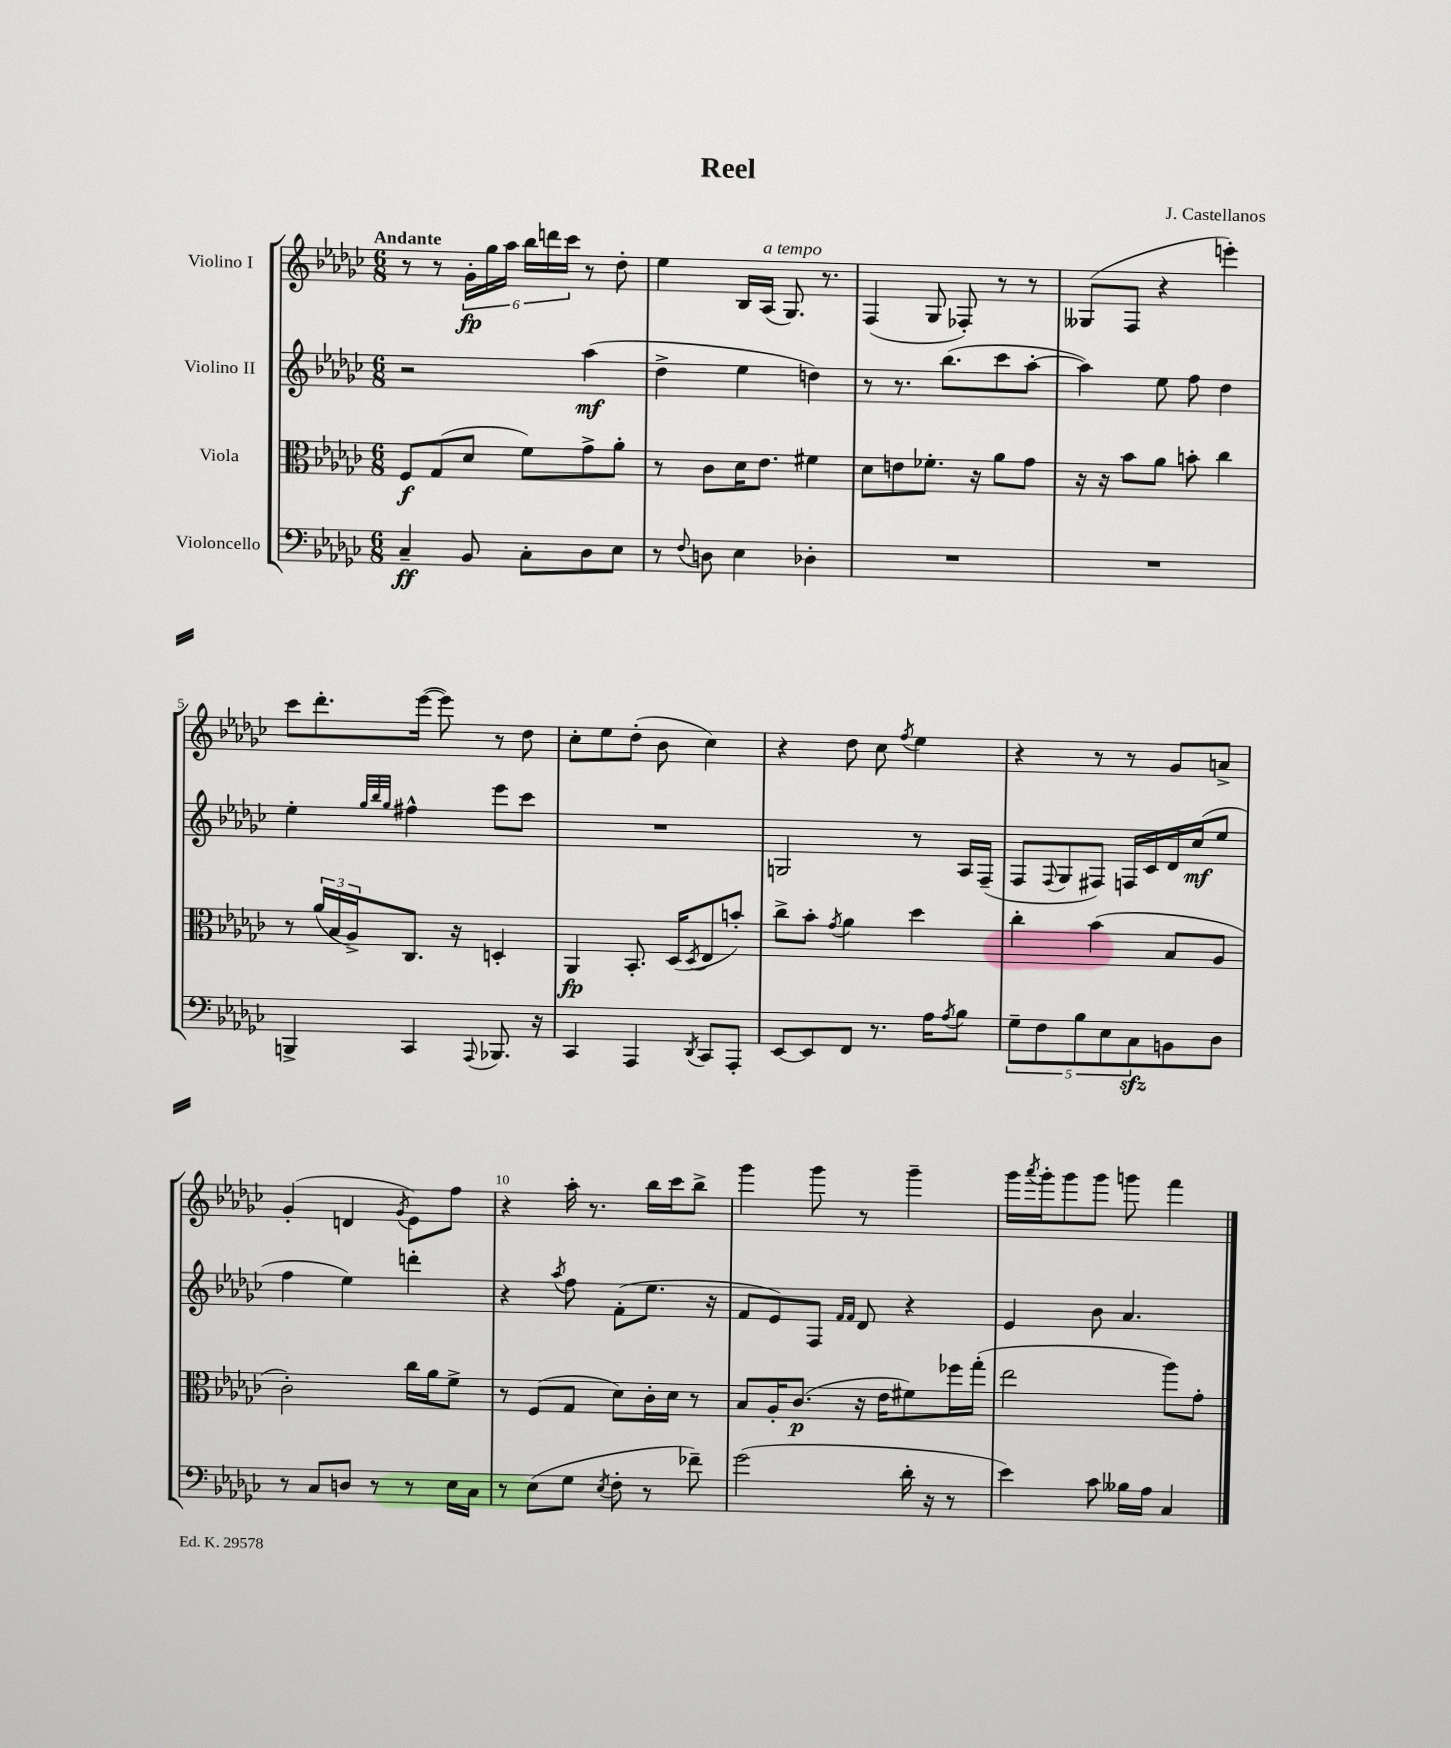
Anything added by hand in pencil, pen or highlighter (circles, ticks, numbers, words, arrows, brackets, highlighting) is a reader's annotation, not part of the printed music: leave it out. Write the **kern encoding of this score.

**kern	**dynam	**kern	**dynam	**kern	**dynam	**kern	**dynam
*part4	*part4	*part3	*part3	*part2	*part2	*part1	*part1
*staff4	*staff4	*staff3	*staff3	*staff2	*staff2	*staff1	*staff1
*I"Violoncello	*	*I"Viola	*	*I"Violino II	*	*I"Violino I	*
*clefF4	*	*clefC3	*	*clefG2	*	*clefG2	*
*k[b-e-a-d-g-c-]	*	*k[b-e-a-d-g-c-]	*	*k[b-e-a-d-g-c-]	*	*k[b-e-a-d-g-c-]	*
*M6/8	*	*M6/8	*	*M6/8	*	*M6/8	*
=1	=1	=1	=1	=1	=1	=1	=1
!	!	!	!	!	!	!LO:TX:a:B:t=Andante	!
4C-~/	ff	8F/L	f	2r	.	8r	.
.	.	(8G-/	.	.	.	8r	.
8BB-/	.	8d-/J	.	.	.	24g-'\LL	fp
.	.	.	.	.	.	24gg-\	.
.	.	.	.	.	.	24aa-\JJ	.
8C-'\L	.	8f\L)	.	.	.	24bb-\LL	.
.	.	.	.	.	.	24dddn\	.
.	.	.	.	.	.	24ccc-\JJ	.
8D-\	.	8g-^\	.	(4aa-\	mf	8r	.
8E-\J	.	8a-'\J	.	.	.	8dd-'\	.
=2	=2	=2	=2	=2	=2	=2	=2
8r	.	8r	.	4dd-^\	.	4ee-\	.
8qqF/	.	.	.	.	.	.	.
8Dn\	.	8c-\L	.	.	.	.	.
4E-\	.	16d-\K	.	4ee-\	.	16B-/LL	.
!	!	!	!	!	!	!LO:TX:a:i:t=a tempo	!
.	.	8.e-\J	.	.	.	(16A-/JJ	.
.	.	.	.	.	.	8.G-/)	.
4D-X'\	.	4f#X\	.	4ddn\)	.	.	.
.	.	.	.	.	.	8.r	.
=3	=3	=3	=3	=3	=3	=3	=3
2.r	.	8d-\L	.	8r	.	(4F/	.
.	.	8en\	.	8.r	.	.	.
.	.	8.f-X'\J	.	.	.	8G-/	.
.	.	.	.	(8.bb-\L	.	.	.
.	.	.	.	.	.	8F-X'/)	.
.	.	16r	.	.	.	.	.
.	.	8a-\L	.	8ccc-\	.	8r	.
.	.	8g-\J	.	[8aa-'\J	.	8r	.
=4	=4	=4	=4	=4	=4	=4	=4
2.r	.	16r	.	4aa-\])	.	(8G--X/L	.
.	.	16r	.	.	.	.	.
.	.	8b-\L	.	.	.	8F/J	.
.	.	8a-\J	.	8ee-\	.	4r	.
.	.	8bn'\	.	8ff\	.	.	.
.	.	4cc-\	.	4dd-\	.	4eeen'\)	.
!!LO:LB:g=z
=5	=5	=5	=5	=5	=5	=5	=5
4BBBn^/	.	8r	.	4ee-'\	.	8ccc-\L	.
.	.	(24a-/LL	.	.	.	8.ddd-'\	.
.	.	24B-/	.	.	.	.	.
.	.	24A-^/J)	.	.	.	.	.
.	.	.	.	32qqgg-/LLL	.	.	.
.	.	.	.	32qqbb-/	.	.	.
.	.	.	.	32qqgg-/JJJ	.	.	.
4CC-/	.	8.C-/J	.	4ff#X^^\	.	.	.
.	.	.	.	.	.	([16eee-\Jk	.
.	.	.	.	.	.	8eee-\])	.
.	.	16r	.	.	.	.	.
8qqAAA-/	.	.	.	.	.	.	.
8.BBB-X/	.	4Dn'/	.	8eee-\L	.	8r	.
.	.	.	.	8ccc-\J	.	8dd-\	.
16r	.	.	.	.	.	.	.
=6	=6	=6	=6	=6	=6	=6	=6
4CC-/	.	4AA-/	fp	2.r	.	8cc-'\L	.
.	.	.	.	.	.	8ee-\	.
4AAA-/	.	8.BB-'/	.	.	.	(8dd-'\J	.
.	.	.	.	.	.	8b-\	.
.	.	(16D-/KL	.	.	.	.	.
8qDD-/	.	8qD-/	.	.	.	.	.
8CC-/L	.	8E-/	.	.	.	4cc-\)	.
8AAA-'/J	.	8bn'/J)	.	.	.	.	.
=7	=7	=7	=7	=7	=7	=7	=7
[8EE-/L	.	8cc-^\L	.	2Gn/	.	4r	.
8EE-/]	.	8b-'\J	.	.	.	.	.
.	.	8qg-/	.	.	.	.	.
8FF/J	.	4a-\	.	.	.	8dd-\	.
8.r	.	.	.	.	.	8cc-\	.
.	.	.	.	.	.	8qff/	.
.	.	4dd-\	.	8r	.	4ee-\	.
16A-\KL	.	.	.	.	.	.	.
8qA-/	.	.	.	.	.	.	.
8B-\J	.	.	.	16A-/LL	.	.	.
.	.	.	.	(16F~/JJ	.	.	.
=8	=8	=8	=8	=8	=8	=8	=8
10G-~\L	.	4cc-'\	.	8F/L	.	4r	.
10F\	.	.	.	.	.	.	.
.	.	.	.	8qqF/	.	.	.
.	.	.	.	8G-/	.	.	.
10B-\	.	.	.	.	.	.	.
.	.	(4b-\	.	8F#X/J)	.	8r	.
10E-\	.	.	.	.	.	.	.
.	.	.	.	16Fn/LL	.	8r	.
10C-zz\	.	.	.	.	.	.	.
.	.	.	.	16c-/	.	.	.
8BBn\	.	8B-/L	.	16d-/	.	8g-/L	.
.	.	.	.	(16cc-/J	mf	.	.
8D-\J	.	8A-/J	.	8ee-/J	.	8an^/J	.
!!LO:LB:g=z
=9	=9	=9	=9	=9	=9	=9	=9
8r	.	2c-'\)	.	4ff\	.	(4g-'/	.
8C-/L	.	.	.	.	.	.	.
8Dn/J	.	.	.	4ee-\)	.	4dn/	.
8r	.	.	.	.	.	.	.
.	.	.	.	.	.	8qg-/	.
8r	.	16cc-\LL	.	4dddn'\	.	8e-\L)	.
.	.	16a-\J	.	.	.	.	.
16E-\LL	.	8f^\J	.	.	.	8ff\J	.
16C-\JJ	.	.	.	.	.	.	.
=10	=10	=10	=10	=10	=10	=10	=10
8r	.	8r	.	4r	.	4r	.
(8E-\L	.	(8F/L	.	.	.	.	.
.	.	.	.	8qaa-/	.	.	.
8G-\J	.	8G-/J	.	8ff\	.	16aa-'\	.
.	.	.	.	.	.	8.r	.
8qE-/	.	.	.	.	.	.	.
8F'\	.	8d-\L)	.	(8f'\L	.	.	.
8r	.	16c-'\L	.	8.ee-\J	.	16bb-\LL	.
.	.	16d-\JJ	.	.	.	16ccc-\J	.
8f-X~\)	.	8r	.	.	.	8bb-^\J	.
.	.	.	.	16r	.	.	.
=11	=11	=11	=11	=11	=11	=11	=11
(2g-\	.	8B-/L	.	8f/L	.	4ggg-\	.
.	.	16A-'/K	.	8e-/)	.	.	.
.	.	(8.c-/J	p	.	.	.	.
.	.	.	.	8F/J	.	8ggg-\	.
.	.	.	.	16qqf/LL	.	.	.
.	.	.	.	16qqf/JJ	.	.	.
.	.	16r	.	8d-/	.	8r	.
.	.	16e-\KL	.	.	.	.	.
16d-'\	.	8f#X\)	.	4r	.	4ggg-~\	.
16r	.	.	.	.	.	.	.
8r	.	16ff-X\L	.	.	.	.	.
.	.	(16gg-'\JJ	.	.	.	.	.
=12	=12	=12	=12	=12	=12	=12	=12
4e-\)	.	2ee-\	.	4e-/	.	16ggg-\LL	.
.	.	.	.	.	.	8qaaa-/	.
.	.	.	.	.	.	16ggg-'\J	.
.	.	.	.	.	.	8ggg-\	.
8c-\	.	.	.	8b-\	.	8ggg-\J	.
16B--X\LL	.	.	.	4.a-/	.	8gggn\	.
16A-\JJ	.	.	.	.	.	.	.
4C-/	.	8aa-\L)	.	.	.	4fff\	.
.	.	8g-'\J	.	.	.	.	.
==	==	==	==	==	==	==	==
*-	*-	*-	*-	*-	*-	*-	*-
